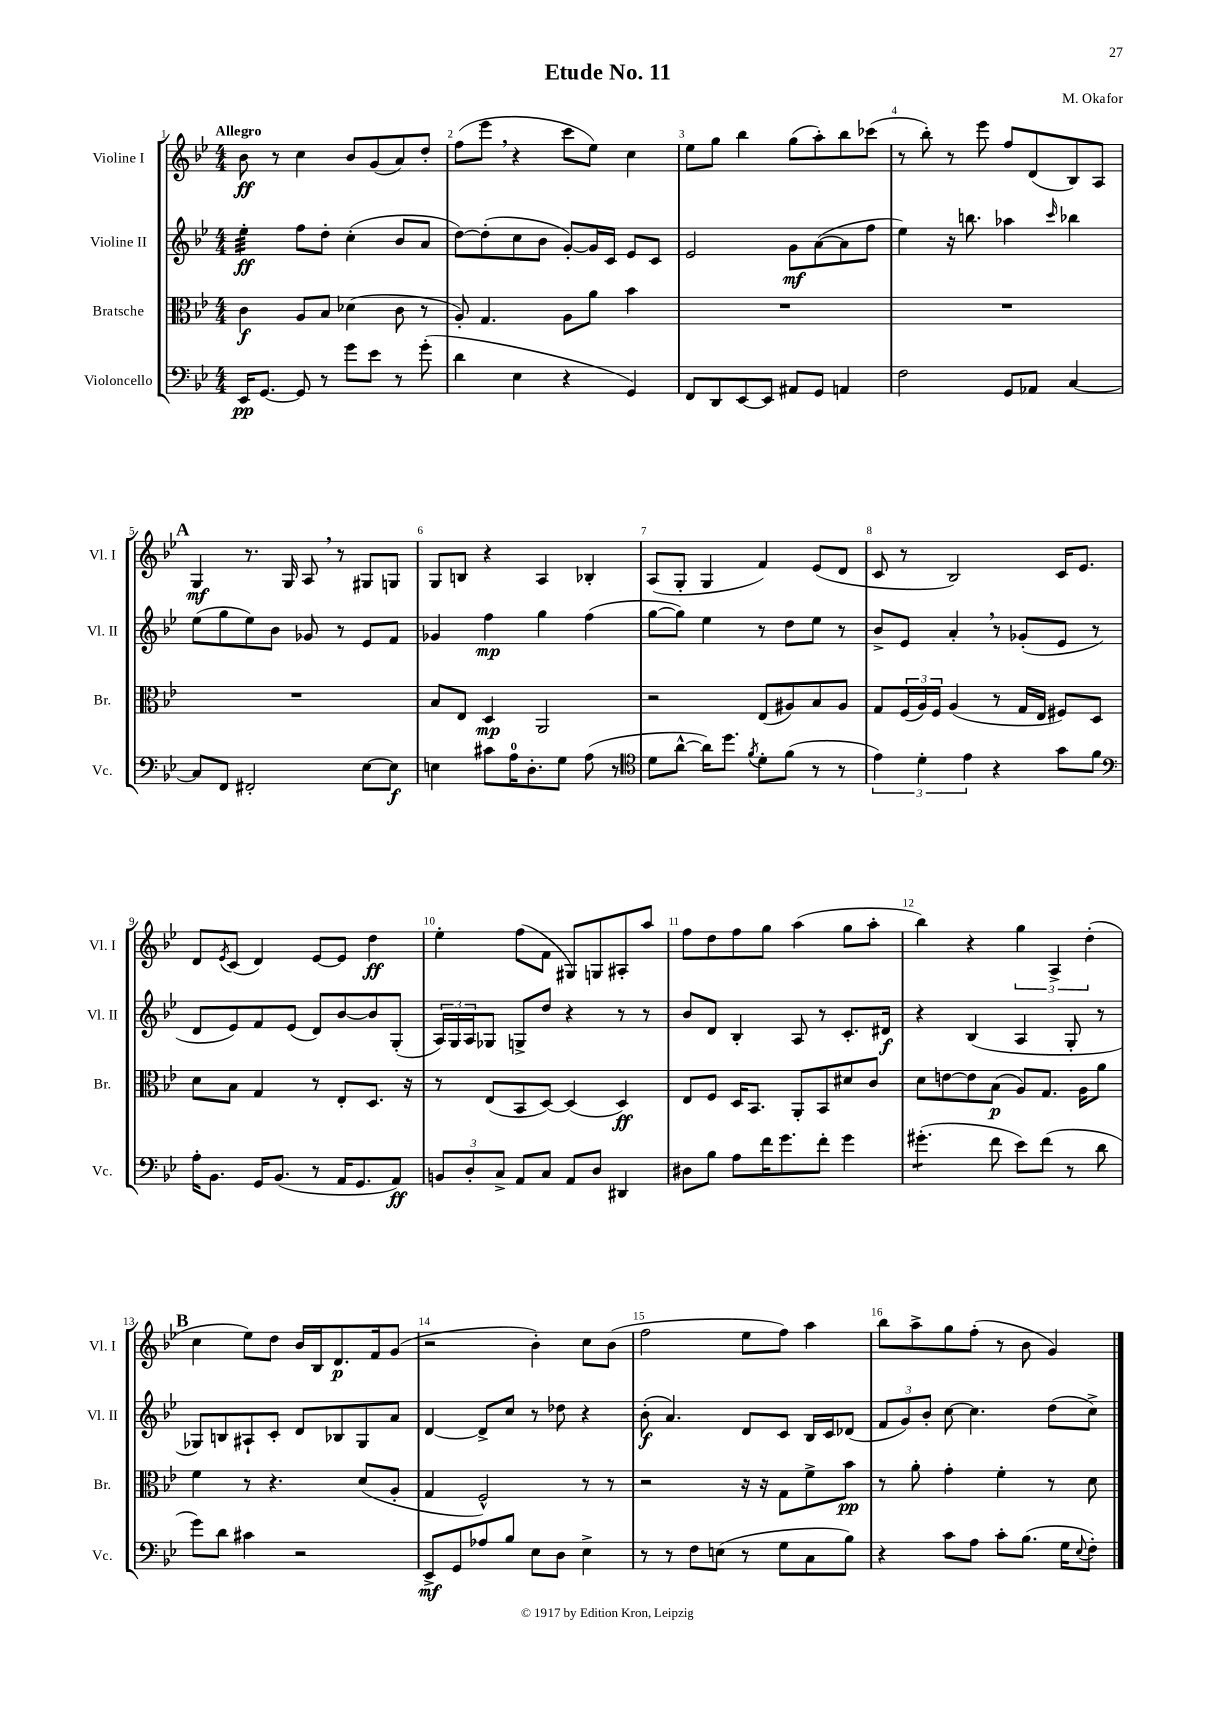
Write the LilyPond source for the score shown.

\header { title = "Etude No. 11" composer = "M. Okafor" }
<<
\new StaffGroup <<
\new Staff = "s0" \with { instrumentName = "Violine I" shortInstrumentName = "Vl. I" } {
    \clef treble \key bes \major \numericTimeSignature \time 4/4 \tempo "Allegro"
    bes'8\ff r8 c''4 bes'8 g'8( a'8) d''8-. |
    f''8( ees'''8 \breathe r4 c'''8 ees''8) c''4 |
    ees''8 g''8 bes''4 g''8( a''8-.) bes''8 ces'''8( |
    r8 bes''8-.) r8 ees'''8 f''8 d'8( bes8) a8 |
    \mark \markup { \bold "A" } g4\mf r8. g16 a8 \breathe r8 gis8 g8 |
    g8 b8 r4 a4 bes4-. |
    a8( g8-. g4 f'4) ees'8( d'8 |
    c'8 r8 bes2) c'16 ees'8. |
    d'8 \acciaccatura { ees'8 } c'8( d'4) ees'8~ ees'8 d''4\ff |
    ees''4-. f''8( f'8 gis8) g8 ais8-. a''8 |
    f''8 d''8 f''8 g''8 a''4( g''8 a''8-. |
    bes''4) r4 \tuplet 3/2 { g''4 a4-> d''4-.( } |
    \mark \markup { \bold "B" } c''4 ees''8) d''8 bes'16 bes16 d'8.\p f'16 g'8( |
    r2 bes'4-.) c''8 bes'8( |
    f''2 ees''8 f''8) a''4 |
    bes''8 a''8-> g''8 f''8-.( r8 bes'8 g'4) \bar "|." |
}
\new Staff = "s1" \with { instrumentName = "Violine II" shortInstrumentName = "Vl. II" } {
    \clef treble \key bes \major \numericTimeSignature \time 4/4
    ees''4:32-.\ff f''8 d''8-. c''4-.( bes'8 a'8 |
    d''8~) d''8-.( c''8 bes'8 g'8~-.) g'16 c'16 ees'8 c'8 |
    ees'2 g'8\mf a'8~( a'8 f''8 |
    ees''4) r16 b''8. aes''4 \grace { c'''16 } bes''4 |
    \mark \markup { \bold "A" } ees''8( g''8 ees''8) bes'8 ges'8 r8 ees'8 f'8 |
    ges'4 f''4\mp g''4 f''4( |
    g''8~ g''8) ees''4 r8 d''8 ees''8 r8 |
    bes'8-> ees'8 a'4-. \breathe r8 ges'8-.( ees'8 r8 |
    d'8 ees'8) f'8 ees'8( d'8) bes'8~ bes'8 g8-.( |
    \tuplet 3/2 { a16) g16 a16 } ges8 g8-> d''8 r4 r8 r8 |
    bes'8 d'8 bes4-. a8 r8 c'8.-. dis'16\f |
    r4 bes4( a4 g8-. r8 |
    \mark \markup { \bold "B" } ges8) b8 ais8-! c'8-. d'8 bes8 ges8 a'8 |
    d'4~ d'8-> c''8 r8 des''8 r4 |
    bes'8-.\f( a'4.) d'8 c'8 bes16 c'16 des'8( |
    \tuplet 3/2 { f'8 g'8) bes'8-. } c''8~ c''4. d''8( c''8->) \bar "|." |
}
\new Staff = "s2" \with { instrumentName = "Bratsche" shortInstrumentName = "Br." } {
    \clef alto \key bes \major \numericTimeSignature \time 4/4
    c'4\f a8 bes8 des'4( c'8 r8 |
    a8-.) g4. a8 a'8 bes'4 |
    R1 |
    R1 |
    \mark \markup { \bold "A" } R1 |
    bes8 ees8 d4\mp a,2 |
    r2 ees8( ais8) bes8 ais8 |
    g8 \tuplet 3/2 { f16( a16) f16 } a4( r8 g16 ees16 fis8) d8 |
    d'8 bes8 g4 r8 ees8-. d8. r16 |
    r8 ees8( bes,8 d8~) d4( d4\ff) |
    ees8 f8 d16 bes,8. a,8-. bes,8 dis'8 c'8 |
    d'8 e'8~ e'8 bes8\p( a8) g8. a16 a'8 |
    \mark \markup { \bold "B" } f'4 r8 r4. d'8( a8-. |
    g4 f2-^) r8 r8 |
    r2 r16 r16 g8 f'8-> bes'8\pp |
    r8 a'8-. g'4-. f'4-. r8 d'8 \bar "|." |
}
\new Staff = "s3" \with { instrumentName = "Violoncello" shortInstrumentName = "Vc." } {
    \clef bass \key bes \major \numericTimeSignature \time 4/4
    ees,16\pp g,8.~ g,8 r8 g'8 ees'8 r8 g'8-.( |
    d'4 ees4 r4 g,4) |
    f,8 d,8 ees,8~ ees,8 ais,8 g,8 a,4 |
    f2 g,8 aes,8 c4~ |
    \mark \markup { \bold "A" } c8 f,8 fis,2-. ees8~ ees8\f |
    e4 cis'8 a16-0 d8.-. g8 a8( r8 |
    \clef tenor d'8 a'8~-^ a'16) d''8. \acciaccatura { f'8 } d'8-. f'8( r8 r8 |
    \tuplet 3/2 { ees'4) d'4-. ees'4 } r4 g'8 f'8 |
    \clef bass a16-. bes,8. g,16 bes,8.( r8 a,16 g,8. a,8\ff) |
    \tuplet 3/2 { b,8 d8-. c8-> } a,8 c8 a,8 d8 dis,4 |
    dis8 bes8 a8 f'16 g'8. f'8-. g'4 |
    gis'4.:8-.( f'8 ees'8) f'8( r8 d'8 |
    \mark \markup { \bold "B" } g'8) d'8 cis'4 r2 |
    ees,8->\mf g,8 aes8 bes8 ees8 d8 ees4-> |
    r8 r8 f8 e8( r8 g8 c8 bes8) |
    r4 c'8 a8 c'8-. bes8.( g16 \appoggiatura { ees8 } f8-.) \bar "|." |
}
>>
>>
\layout { \context { \Score \override BarNumber.break-visibility = ##(#f #t #t) barNumberVisibility = #all-bar-numbers-visible } }
